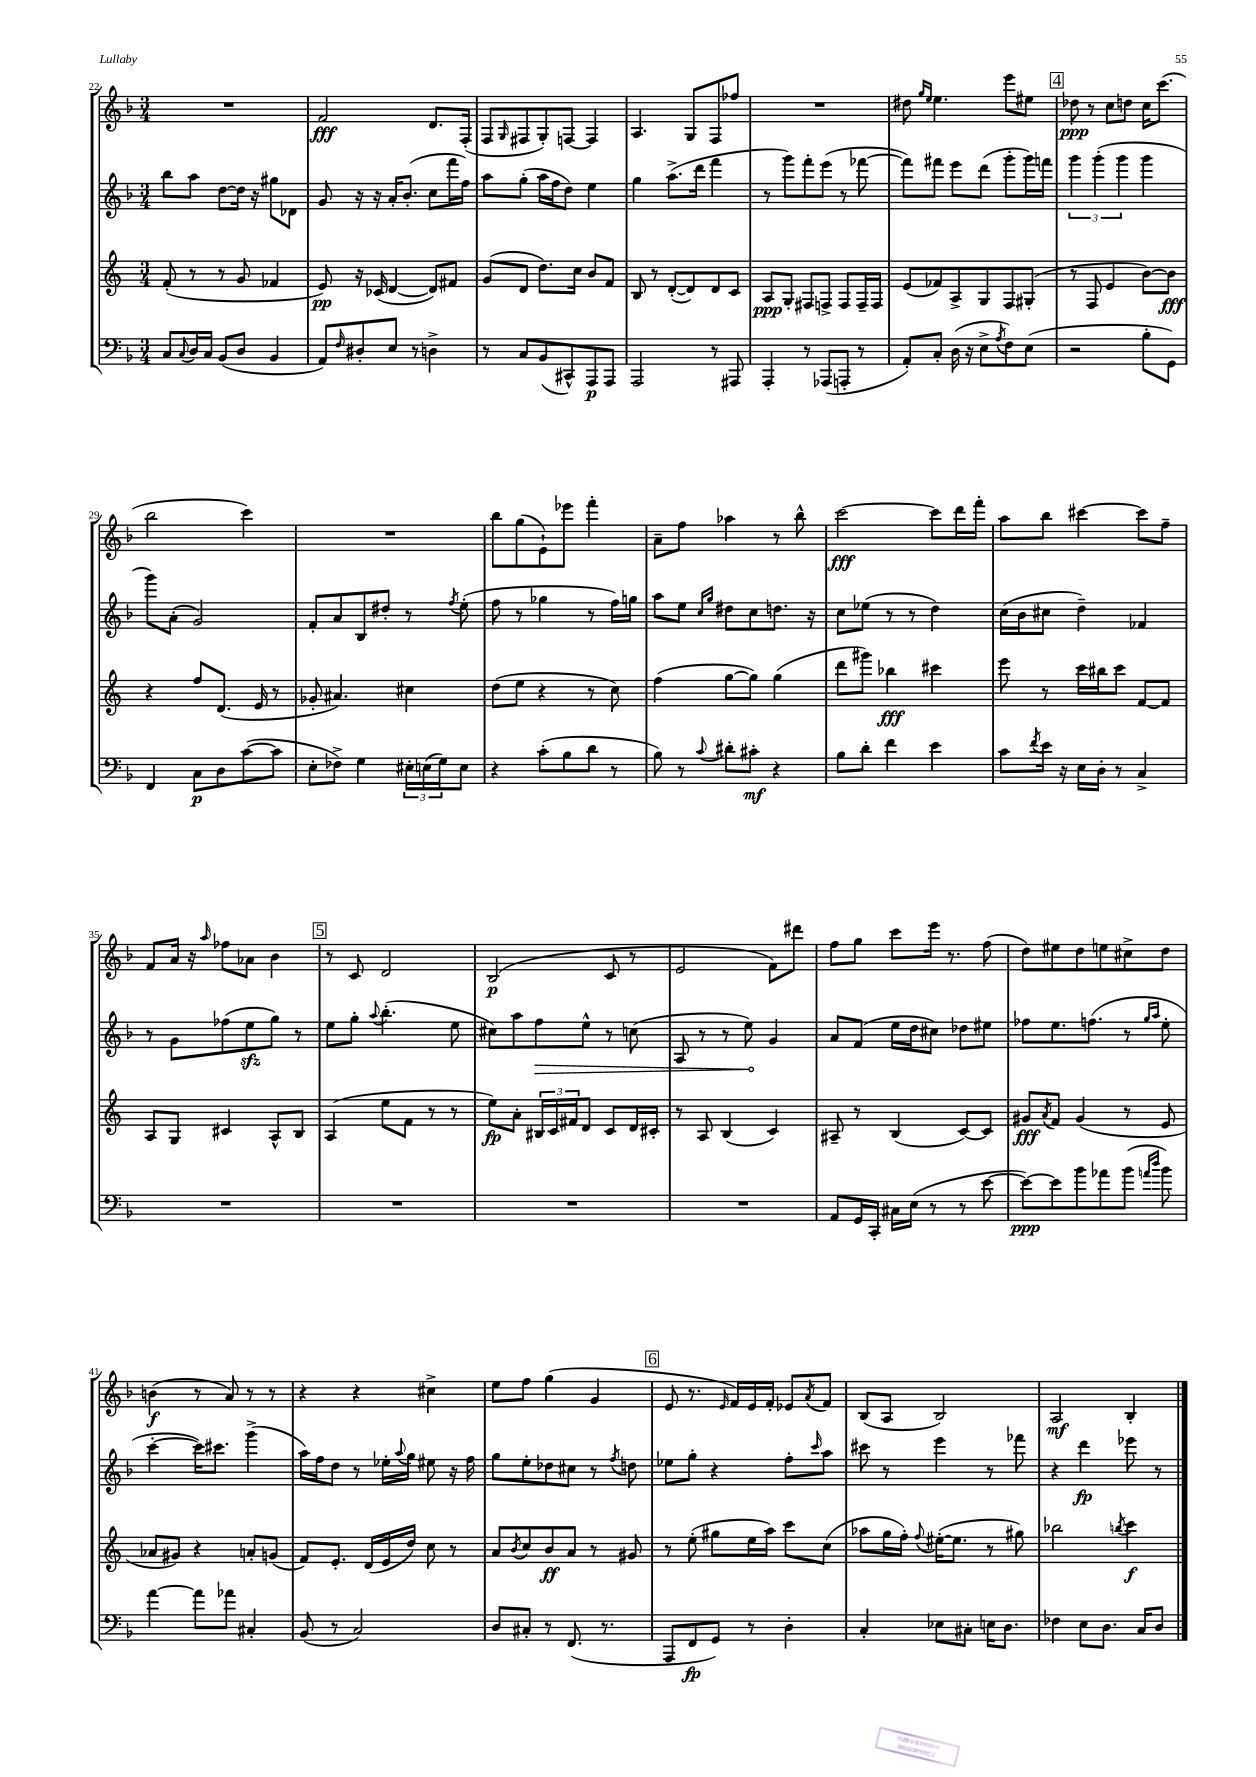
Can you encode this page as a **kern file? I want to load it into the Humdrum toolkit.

**kern	**kern	**kern	**kern
*staff4	*staff3	*staff2	*staff1
*clefF4	*clefG2	*clefG2	*clefG2
*k[b-]	*k[]	*k[b-]	*k[b-]
*M3/4	*M3/4	*M3/4	*M3/4
8C	(8f'	8bb-	2.r
8qqC	.	.	.
16D	8r	8aa	.
16C	.	.	.
(8BB-	8r	[8dd	.
8D	8g	16dd]	.
.	.	16r	.
4BB-	4f-	8gg#	.
.	.	8d-	.
=	=	=	=
8AA)	8e)	8g	2f
16qqF	.	.	.
8D#'	16r	16r	.
.	(16c-	16r	.
8E	[4d	16a'	.
.	.	(8.b-'	.
8r	.	.	.
4D^	8d])	8cc	8.d
.	8f#	16fff	.
.	.	16ff)	(16F'
=	=	=	=
8r	(8g	8aa	8F
.	.	.	16qqG
8C	8d	(8gg'	8F#
(8BB-	8.dd)	16aa	8G')
.	.	16ff	.
8CC#^^)	.	8dd)	[8F
.	16cc	.	.
8AAA	8b	4ee	4F]
8AAA	8f	.	.
=	=	=	=
2AAA	8B	4gg	4.A
.	8r	.	.
.	([8d'	(8.aa^	.
.	8d])	.	8G
.	.	16ddd	.
8r	8d	4fff	8F
8AAA#	8c	.	8ff-
=	=	=	=
4AAA'	8A	8r	2.r
.	8G'	8ggg)	.
8r	8F#	8fff'	.
(8AAA-	8F^	(8eee	.
8AAA'	8F	8r	.
8r	16F~	[8fff-	.
.	16F	.	.
=	=	=	=
8AA')	(8e	8fff-])	8dd#
.	.	.	16qqgg
.	.	.	16qqee
8C'	8f-)	8fff#	4.ee
(16D	8A^	8eee	.
16r	.	.	.
8E^	8G	(8ddd	.
8qA	.	.	.
8F)	8F	8ggg'	8eee
(8E	(8G#'	16ggg)	8ee#
.	.	16fff	.
=	=	=	=
2r	8r	6ggg	8dd-
.	8F	.	8r
.	.	(6ggg'	.
.	4e	.	8cc
.	.	6ggg	.
.	.	.	8dd
8B-'	[8b)	4ggg	16cc
.	.	.	(8.ccc
8GG)	8b]	.	.
=	=	=	=
4FF	4r	8ggg)	2bb-
.	.	(8a'	.
8C	8ff	2g)	.
8D	(8.d	.	.
([8c	.	.	4ccc)
.	16e	.	.
8c]	8r	.	.
=	=	=	=
8E'	8g-'	8f'	2.r
8F-^)	4.a#)	8a	.
4G	.	8B-	.
.	.	8dd#'	.
24E#'	4cc#	8r	.
(24E	.	.	.
24G)	.	.	.
.	.	8qff	.
8E	.	(8ee'	.
=	=	=	=
4r	(8dd	8ff	8bb-
.	8ee	8r	(8gg
(8c'	4r	4gg-	8e`)
8B-	.	.	8eee-
8d	8r	8r	4fff'
8r	8cc)	16ff)	.
.	.	16gg	.
=	=	=	=
8B-)	(4ff	8aa	8a~
8r	.	8ee	8ff
.	.	16qqcc	.
8qqc	.	16qqgg	.
8d#'	[8gg	8dd#	4aa-
8c#'	8gg])	8cc	.
4r	(4gg	8.dd	8r
.	.	.	8bb-^^
.	.	16r	.
=	=	=	=
8B-	8ddd	8cc	[2ccc
8d'	8ggg#)	(8ee-	.
4f	4bb-	8r	.
.	.	8r	.
4e	4ccc#	4dd)	8ccc]
.	.	.	16ddd
.	.	.	16fff'
=	=	=	=
8c	8eee	(16cc	8aa
.	.	16b-	.
8qf	.	.	.
16e	8r	8cc#	8bb-
16r	.	.	.
16E	16ccc	4dd~)	[4ccc#
16D'	16bb#	.	.
8r	8ccc	.	.
4C^	[8f	4f-	8ccc#]
.	8f]	.	8ff~
=	=	=	=
2.r	8A	8r	8f
.	8G	8g	16a
.	.	.	16r
.	.	.	16qqaa
.	4c#	(8ff-	8ff-
.	.	8ee	8a-
.	8A^^	8gg)	4b-
.	8B	8r	.
=	=	=	=
2.r	(4A	8ee	8r
.	.	8gg'	8c
.	.	8qqaa	.
.	8ee	(4.bb-'	2d
.	8f	.	.
.	8r	.	.
.	8r	8ee	.
=	=	=	=
2.r	8ee)	8cc#)	(2B-
.	8a'	8aa	.
.	24B#	8ff	.
.	24c	.	.
.	24f#	.	.
.	8d	8ee^^	.
.	8c	8r	8c
.	16d	(8cc	8r
.	16c#'	.	.
=	=	=	=
2.r	8r	8A	2e
.	8A	8r	.
.	(4B	8r	.
.	.	8ee)	.
.	4c)	4g	8f)
.	.	.	8ddd#
=	=	=	=
8AA	8A#~	8a	8ff
16GG	8r	(8f	8gg
16CC'	.	.	.
16C#	(4B	16ee	8ccc
(16E	.	16dd	.
8r	.	8cc#)	16eee
.	.	.	8.r
8r	[8c)	8dd-	.
[8e	8c]	8ee#	(8ff
=	=	=	=
8e_)	8g#	8ff-	8dd)
.	8qa	.	.
8e]	8f	8.ee	8ee#
8b-	(4g#	.	8dd
.	.	(8.ff	.
8a-	.	.	8ee
(8b-	8r	8r	8cc#^
16qqa	.	16qqgg	.
16qqdd	.	16qqaa	.
8b-)	8e	8ee'	8dd
=	=	=	=
[4a	8a-	[4ccc'	(4b
.	8g#)	.	.
8a]	4r	16ccc])	8r
.	.	8.ccc#	.
8a-	.	.	8a)
4C#'	8a'	(4ggg^	8r
.	(8g	.	8r
=	=	=	=
(8BB-	8f)	16aa)	4r
.	.	16ff	.
8r	8.e'	8dd	.
2C)	.	8r	4r
.	(16d	.	.
.	16e	16ee-'	.
.	.	8qqaa	.
.	16dd)	16gg	.
.	8cc	8ee#	4cc#^
.	8r	16r	.
.	.	16ff	.
=	=	=	=
8D	8a	8gg	8ee
.	8qb	.	.
8C#'	8cc	8ee'	8ff
8r	8b	8dd-	(4gg
(8.FF	8a	8cc#	.
.	8r	8r	4g
8.r	.	.	.
.	.	8qff	.
.	8g#	8dd	.
=	=	=	=
8AAA	8r	8ee-	8e
8FF	(8ee'	8gg'	8.r
8GG)	8gg#	4r	.
.	.	.	16qqe
.	.	.	16f)
8r	16ee	.	16e
.	16aa)	.	16f'
4D'	8ccc	8ff'	8e-
.	.	16qqccc	8qa
.	(8cc	8aa	8f
=	=	=	=
4C'	8aa-	8ccc#	(8B-
.	16gg	8r	8A
.	16ff')	.	.
.	8qqff	.	.
8E-	([16ee#'	4eee	2B-)
.	8.ee#]	.	.
8C#'	.	.	.
16E	8r	8r	.
8.D	.	.	.
.	8gg#)	8fff-	.
=	=	=	=
4F-	2bb-	4r	2A
8E	.	4ddd	.
8.D	.	.	.
.	8qbb	.	.
.	4ccc	8eee-	4B-'
16C	.	.	.
8D	.	8r	.
==	==	==	==
*-	*-	*-	*-
